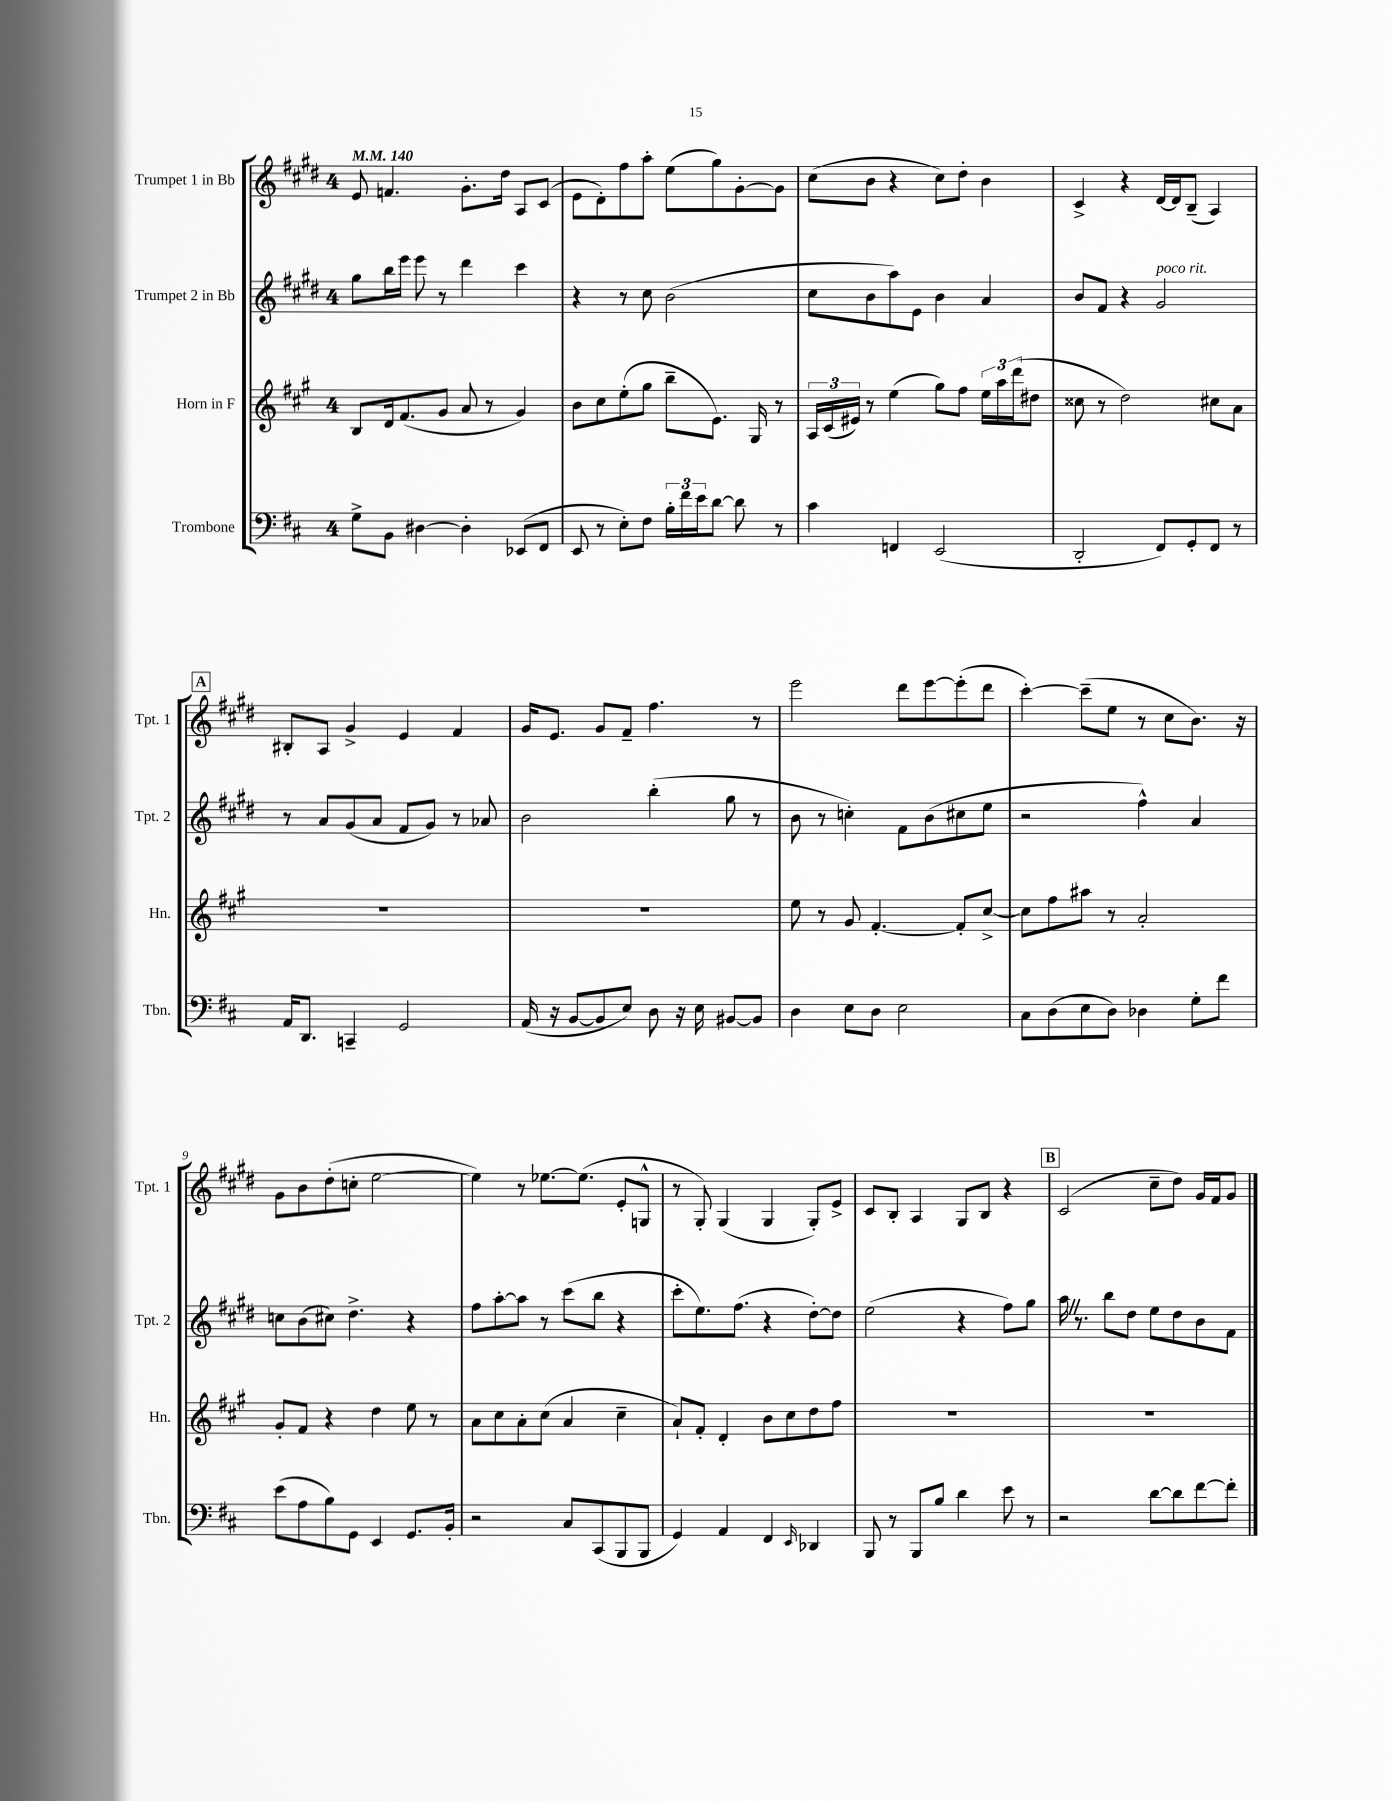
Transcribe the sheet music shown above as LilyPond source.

<<
\new StaffGroup <<
\new Staff = "s0" \with { instrumentName = "Trumpet 1 in Bb" shortInstrumentName = "Tpt. 1" } {
    \clef treble \key e \major \once \override Staff.TimeSignature.style = #'single-digit \time 4/4 \tempo 4 = 140
    e'8 f'4. gis'8.-. dis''16 a8 cis'8( |
    e'8 dis'8-.) fis''8 a''8-. e''8( gis''8) gis'8~-. gis'8 |
    cis''8( b'8 r4 cis''8) dis''8-. b'4 |
    cis'4-> r4 dis'16~ dis'16 b8--( a4) |
    \mark \markup { \box "A" } bis8-. a8 gis'4-> e'4 fis'4 |
    gis'16 e'8. gis'8 fis'8-- fis''4. r8 |
    e'''2 dis'''8 e'''8~ e'''8-.( dis'''8 |
    cis'''4~-.) cis'''8--( e''8 r8 cis''8 b'8.) r16 |
    gis'8 b'8 dis''8-.( c''8-. e''2~ |
    e''4) r8 ees''8.~ ees''8.( e'8-. g8-^ |
    r8 gis8-.) gis4( gis4 gis8-.) e'8-> |
    cis'8 b8-. a4 gis8 b8 r4 |
    \mark \markup { \box "B" } cis'2( cis''8-- dis''8) gis'16 fis'16 gis'8 \bar "|." |
}
\new Staff = "s1" \with { instrumentName = "Trumpet 2 in Bb" shortInstrumentName = "Tpt. 2" } {
    \clef treble \key e \major \once \override Staff.TimeSignature.style = #'single-digit \time 4/4
    gis''8 b''16 e'''16 e'''8 r8 dis'''4 cis'''4 |
    r4 r8 cis''8 b'2( |
    cis''8 b'8 a''8) e'8 b'4 a'4 |
    b'8 fis'8 r4 gis'2^\markup { \italic "poco rit." } |
    \mark \markup { \box "A" } r8 a'8 gis'8( a'8 fis'8 gis'8) r8 aes'8 |
    b'2 b''4-.( gis''8 r8 |
    b'8 r8 c''4-.) fis'8 b'8( cis''8 e''8 |
    r2 fis''4-^) a'4 |
    c''8 b'8( cis''8) dis''4.-> r4 |
    fis''8 a''8~-. a''8 r8 cis'''8( b''8 r4 |
    cis'''8-. e''8.) fis''8.( r4 dis''8~-.) dis''8 |
    e''2( r4 fis''8) gis''8 |
    \mark \markup { \box "B" } a''16 \once \override BreathingSign.text = \markup { \musicglyph "scripts.caesura.straight" } \breathe r8. b''8 dis''8 e''8 dis''8 b'8 fis'8 \bar "|." |
}
\new Staff = "s2" \with { instrumentName = "Horn in F" shortInstrumentName = "Hn." } {
    \clef treble \key a \major \once \override Staff.TimeSignature.style = #'single-digit \time 4/4
    b8 d'16 fis'8.( gis'8 a'8 r8 gis'4) |
    b'8 cis''8 e''8-.( gis''8 b''8-- e'8.) gis16 r8 |
    \tuplet 3/2 { a16 cis'16( eis'16) } r8 e''4( gis''8) fis''8 \tuplet 3/2 { e''16 a''16 d'''16( } dis''8 |
    cisis''8 r8 d''2) cis''8 a'8 |
    \mark \markup { \box "A" } R1 |
    R1 |
    e''8 r8 gis'8 fis'4.~-. fis'8-. cis''8~-> |
    cis''8 fis''8 ais''8 r8 a'2-. |
    gis'8-. fis'8 r4 d''4 e''8 r8 |
    a'8 cis''8 a'8-. cis''8( a'4 cis''4-- |
    a'8-!) fis'8-. d'4-. b'8 cis''8 d''8 fis''8 |
    R1 |
    \mark \markup { \box "B" } R1 \bar "|." |
}
\new Staff = "s3" \with { instrumentName = "Trombone" shortInstrumentName = "Tbn." } {
    \clef bass \key d \major \once \override Staff.TimeSignature.style = #'single-digit \time 4/4
    g8-> b,8 dis4~ dis4-. ees,8( fis,8 |
    e,8 r8 e8-.) fis8 \tuplet 3/2 { b16-. fis'16 e'16 } d'8~ d'8 r8 |
    cis'4 f,4 e,2( |
    d,2-. fis,8) g,8-. fis,8 r8 |
    \mark \markup { \box "A" } a,16 d,8. c,4-- g,2 |
    a,16( r16 b,8~ b,8 e8) d8 r16 e16 bis,8~ bis,8 |
    d4 e8 d8 e2 |
    cis8 d8( e8 d8) des4 g8-. fis'8 |
    e'8( a8 b8) g,8 e,4 g,8. b,16-. |
    r2 cis8 cis,8( b,,8 b,,8 |
    g,4) a,4 fis,4 \grace { e,16 } des,4 |
    b,,8 r8 b,,8 b8 d'4 e'8 r8 |
    \mark \markup { \box "B" } r2 d'8~ d'8 fis'8~ fis'8-. \bar "|." |
}
>>
>>
